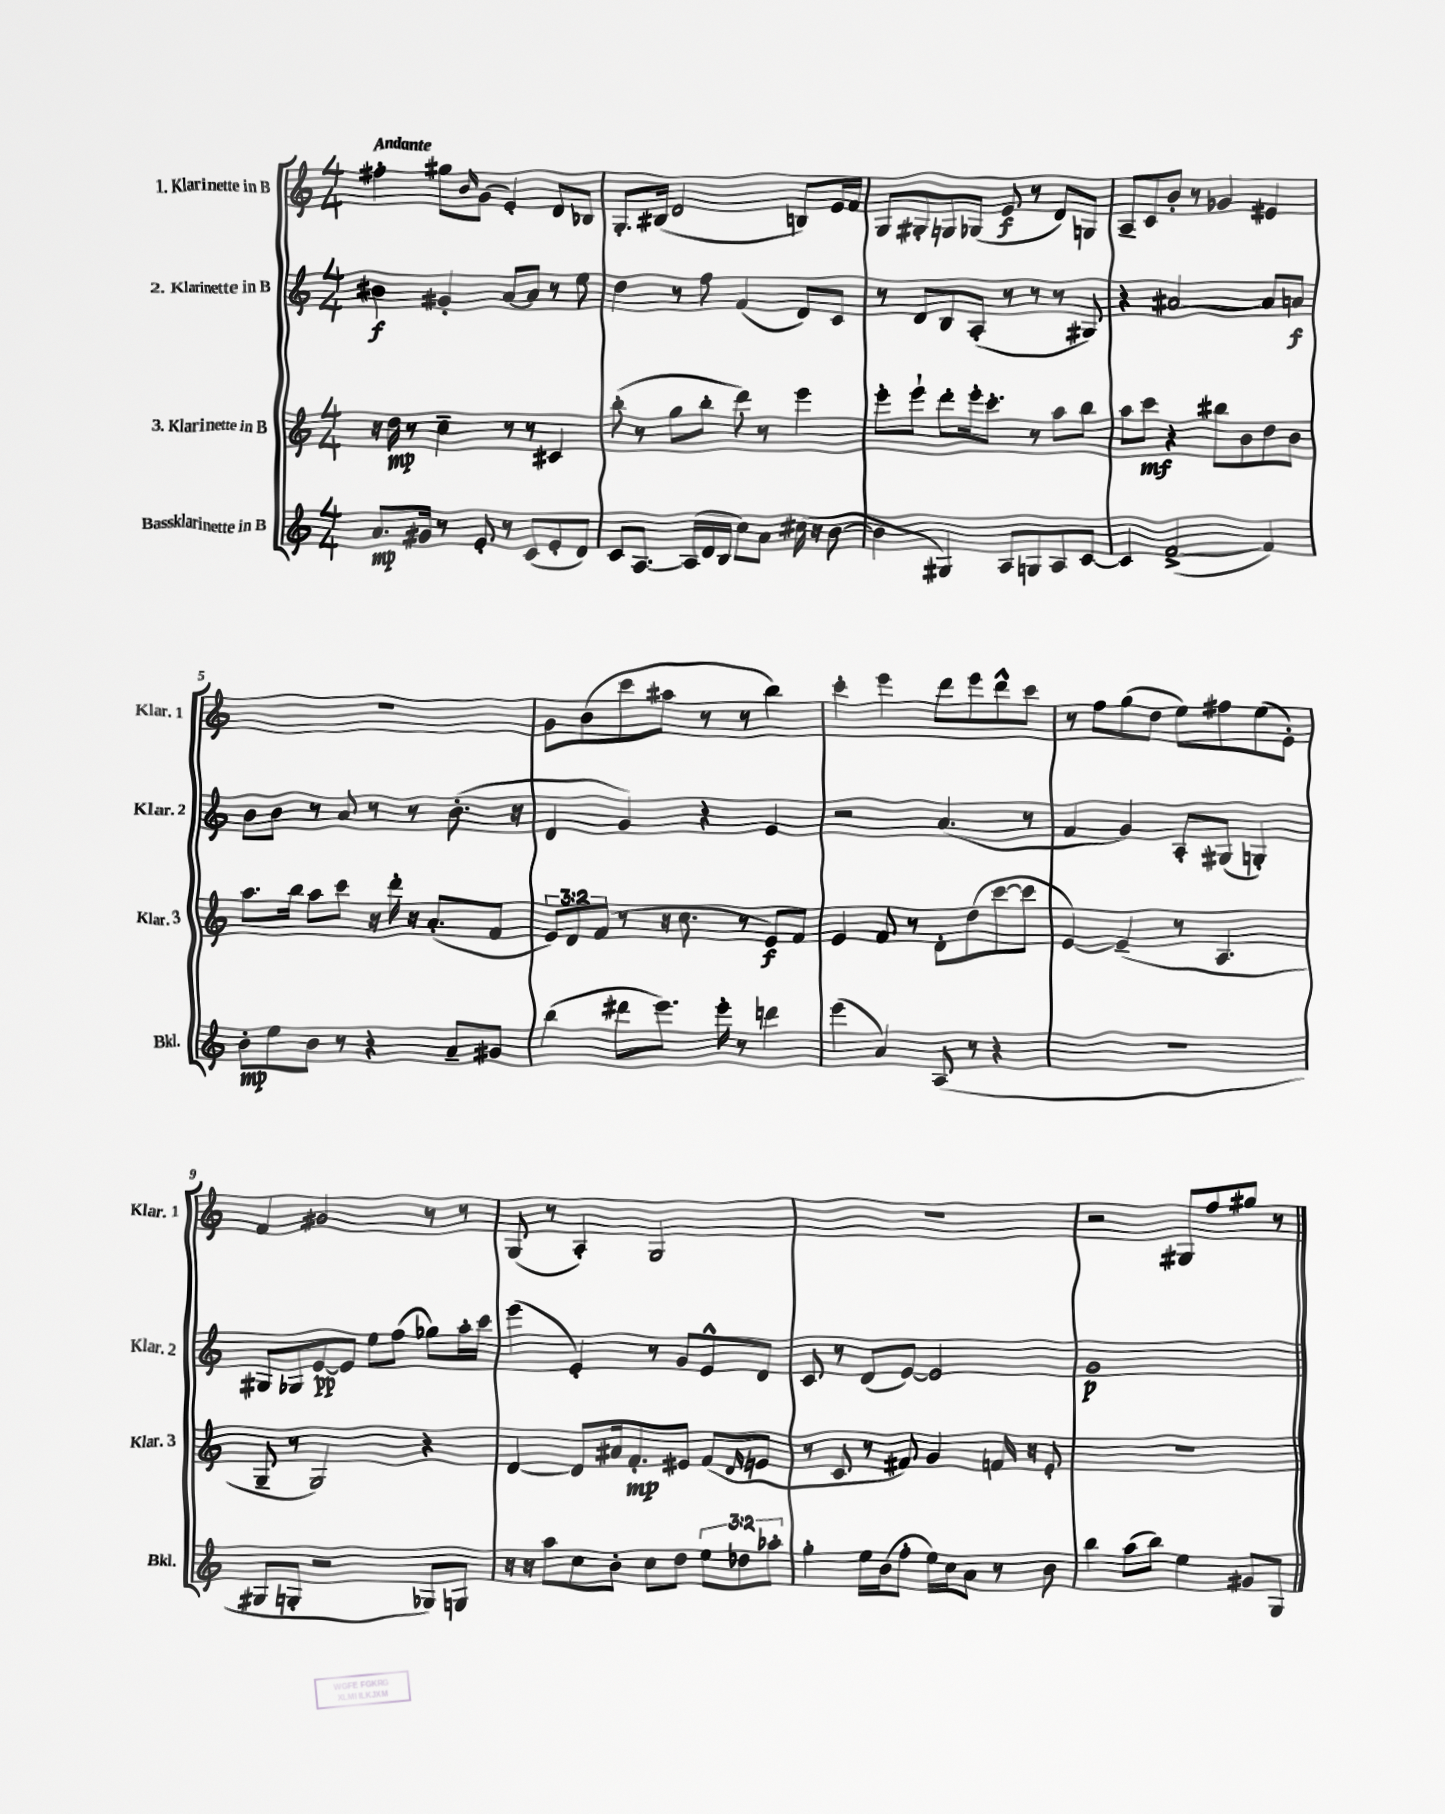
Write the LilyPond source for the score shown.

<<
\new StaffGroup <<
\new Staff = "s0" \with { instrumentName = "1. Klarinette in B" shortInstrumentName = "Klar. 1" } {
    \clef treble \key c \major \numericTimeSignature \time 4/4 \tempo "Andante"
    fis''4-. gis''8 \grace { b'16 } g'8( e'4-.) d'8 bes8 |
    g8.-. bis16( d'2 b8) e'16 f'16 |
    g8 gis8-. g8 ges8( e'8\f r8 d'8) g8 |
    a8-- c'8 b'8-. r8 ges'4 eis'4 |
    R1 |
    g'8 b'8( c'''8 ais''8 r8 r8 b''4) |
    c'''4-. e'''4 d'''8 e'''8 d'''8-^ c'''8 |
    r8 f''8 g''8( d''8 e''8) fis''8 e''8( e'8-.) |
    f'4 gis'2 r8 r8 |
    g8( r8 a4-.) g2 |
    R1 |
    r2 gis8 f''8 gis''8 r8 \bar "|." |
}
\new Staff = "s1" \with { instrumentName = "2. Klarinette in B" shortInstrumentName = "Klar. 2" } {
    \clef treble \key c \major \numericTimeSignature \time 4/4
    bis'4\f gis'4-. a'8~ a'8 r8 e''8 |
    d''4 r8 f''8 f'4( d'8) c'8 |
    r8 d'8 b8 a8-.( r8 r8 r8 gis8) |
    r4 ais'2~ ais'8 a'8\f |
    b'8 b'8 r8 a'8 r8 r8 b'8.-.( r16 |
    d'4 g'4) r4 e'4 |
    r2 a'4.( r8 |
    f'4 g'4) a8-. gis8( g4-.) |
    gis8 ges8 e'8~\pp e'8 e''8 f''8( ges''8) a''16-. c'''16 |
    e'''4( e'4-.) r8 g'8 e'8-^ d'8 |
    c'8 r8 d'8( e'8~) e'2 |
    g'1\p \bar "|." |
}
\new Staff = "s2" \with { instrumentName = "3. Klarinette in B" shortInstrumentName = "Klar. 3" } {
    \clef treble \key c \major \numericTimeSignature \time 4/4 \override Staff.TupletNumber.text = #tuplet-number::calc-fraction-text
    r16 d''16\mp r8 c''4-- r8 r8 cis'4 |
    b''8-.( r8 g''8 b''8-. d'''8) r8 e'''4 |
    e'''8-. e'''8-! d'''8-. e'''16-. c'''8.-. r8 a''8 b''8 |
    a''8 c'''8\mf r4 bis''8 b'8 d''8 b'8 |
    a''8. b''16 a''8 c'''8 r16 d'''16-. r16 a'8.-.( f'8 |
    \tuplet 3/2 { e'8) d'8 f'8( } r8 r16 c''8. r8 e'8\f) f'8 |
    e'4 f'8 r8 d'8-. d''8( c'''8~ c'''8 |
    e'4~) e'4--( r8 a4. |
    g8-- r8 g2) r4 |
    d'4~ d'8 ais'16 f'8.-.\mp eis'8 f'8( \grace { d'16 } e'8 |
    r8 c'8 r8 fis'8) g'4 f'16 r16 e'8-. |
    R1 \bar "|." |
}
\new Staff = "s3" \with { instrumentName = "Bassklarinette in B" shortInstrumentName = "Bkl." } {
    \clef treble \key c \major \numericTimeSignature \time 4/4 \override Staff.TupletNumber.text = #tuplet-number::calc-fraction-text
    a'8.\mp gis'16 r8 e'8-. r8 c'8( e'8-. d'8) |
    c'8 a8.~ a16( d'16 b16 c''8) a'8 cis''16( r16 b'8~ |
    b'4 gis4) a8 g8 a8 c'8~ |
    c'4 f'2~->( f'4) |
    b'8-.\mp e''8 b'8 r8 r4 a'8-- gis'8 |
    b''4( dis'''8 e'''8.) e'''16-. r8 d'''4 |
    e'''4( a'4) a8( r8 r4 |
    r1 |
    gis8 g8-. r2 ges8) g8 |
    r16 r16 a''8 c''8 b'8-. c''8 d''8 \tuplet 3/2 { e''8 des''8 aes''8-. } |
    g''4-. e''16 b'16( f''8-. e''16) c''16 a'8 r8 b'8 |
    b''4 a''8( b''8) e''4 gis'8 g8 \bar "|." |
}
>>
>>
